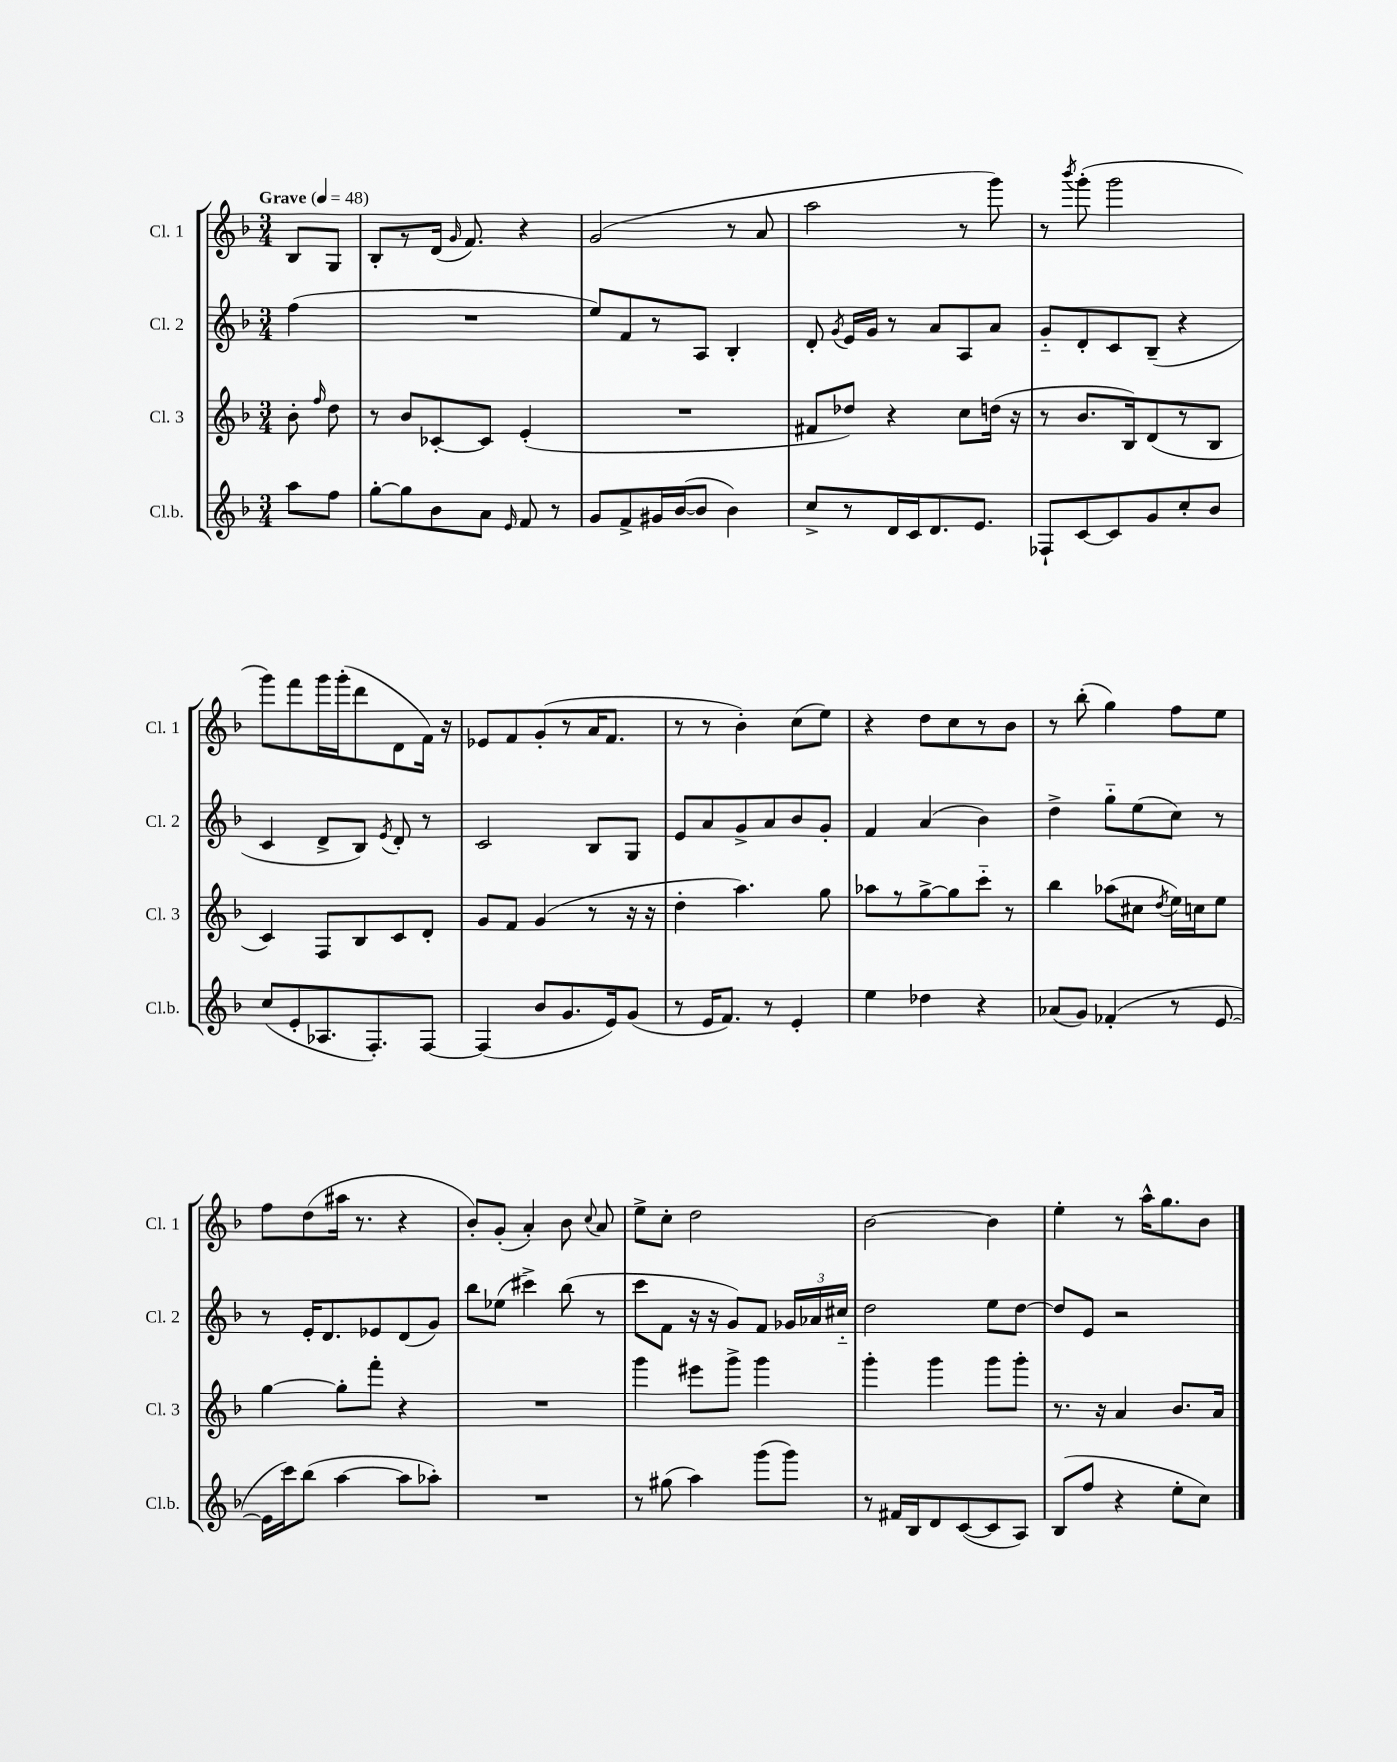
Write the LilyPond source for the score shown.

<<
\new StaffGroup <<
\new Staff = "s0" \with { instrumentName = "Cl. 1" shortInstrumentName = "Cl. 1" } {
    \clef treble \key f \major \numericTimeSignature \time 3/4 \partial 4 \tempo "Grave" 4 = 48
    \autoBeamOff bes8[ g8] |
    bes8[-. r8 d'16]( \grace { g'16 } f'8.) r4 |
    g'2( r8 a'8 |
    a''2 r8 g'''8) |
    r8 \acciaccatura { bes'''8 } g'''8-.( g'''2 |
    g'''8[) f'''8 g'''16 g'''16-.( d'''8 d'8 f'16]) r16 |
    ees'8[ f'8 g'8-.( r8 a'16 f'8.] |
    r8 r8 bes'4-.) c''8[( e''8]) |
    r4 d''8[ c''8 r8 bes'8] |
    r8 bes''8-.( g''4) f''8[ e''8] |
    f''8[ d''8( ais''16] r8. r4 |
    bes'8[-.) g'8]-.( a'4-.) bes'8 \appoggiatura { c''8 } a'8 |
    e''8[-> c''8]-. d''2 |
    bes'2~ bes'4 |
    e''4-. r8 a''16[-^ g''8. bes'8] \bar "|." |
}
\new Staff = "s1" \with { instrumentName = "Cl. 2" shortInstrumentName = "Cl. 2" } {
    \clef treble \key f \major \numericTimeSignature \time 3/4 \partial 4
    \autoBeamOff f''4( |
    R2. |
    e''8[) f'8 r8 a8] bes4-. |
    d'8-. \acciaccatura { g'8 } e'16[ g'16] r8 a'8[ a8 a'8] |
    g'8[-_ d'8-. c'8 bes8]--( r4 |
    c'4 d'8[-> bes8]) \acciaccatura { e'8 } d'8-. r8 |
    c'2 bes8[ g8] |
    e'8[ a'8 g'8-> a'8 bes'8 g'8]-. |
    f'4 a'4( bes'4) |
    d''4-> g''8[-_ e''8( c''8]) r8 |
    r8 e'16[-. d'8. ees'8 d'8( g'8]) |
    bes''8[ ees''8]( cis'''4->) bes''8( r8 |
    c'''8[ f'8] r16 r16 g'8[) f'8] \tuplet 3/2 { ges'16[ aes'16 cis''16]-_ } |
    d''2 e''8[ d''8]~ |
    d''8[ e'8] r2 \bar "|." |
}
\new Staff = "s2" \with { instrumentName = "Cl. 3" shortInstrumentName = "Cl. 3" } {
    \clef treble \key f \major \numericTimeSignature \time 3/4 \partial 4
    \autoBeamOff bes'8-. \grace { f''16 } d''8 |
    r8 bes'8[ ces'8~-. ces'8] e'4-.( |
    R2. |
    fis'8[ des''8]) r4 c''8[ d''16]( r16 |
    r8 bes'8.[ bes16) d'8( r8 bes8] |
    c'4) f8[ bes8 c'8 d'8]-. |
    g'8[ f'8] g'4( r8 r16 r16 |
    d''4-. a''4.) g''8 |
    aes''8[ r8 g''8~-> g''8 c'''8]-_ r8 |
    bes''4 aes''8[( cis''8] \acciaccatura { d''8 } e''16[) c''16 e''8] |
    g''4~ g''8[-. f'''8]-. r4 |
    R2. |
    g'''4 eis'''8[ g'''8]-> g'''4 |
    g'''4-. g'''4 g'''8[ g'''8]-. |
    r8. r16 a'4 bes'8.[ a'16] \bar "|." |
}
\new Staff = "s3" \with { instrumentName = "Cl.b." shortInstrumentName = "Cl.b." } {
    \clef treble \key f \major \numericTimeSignature \time 3/4 \partial 4
    \autoBeamOff a''8[ f''8] |
    g''8[~-. g''8 bes'8 a'8] \grace { e'16 } f'8 r8 |
    g'8[ f'8-> gis'16 bes'16~( bes'8] bes'4) |
    c''8[-> r8 d'16 c'16 d'8. e'8.] |
    fes8[-! c'8~ c'8 g'8 c''8-. bes'8] |
    c''8[( e'8-. aes8. f8.-.) f8]~ |
    f4( bes'8[ g'8. e'16) g'8]( |
    r8 e'16[ f'8.]) r8 e'4-. |
    e''4 des''4 r4 |
    aes'8[( g'8]) fes'4-.( r8 e'8~ |
    e'16[ c'''16) bes''8]( a''4~ a''8[ aes''8]-.) |
    R2. |
    r8 gis''8( a''4) g'''8[( g'''8]) |
    r8 fis'16[ bes16 d'8 c'8~( c'8 a8]) |
    bes8[( f''8] r4 e''8[-. c''8]) \bar "|." |
}
>>
>>
\layout { \context { \Score \remove "Bar_number_engraver" } }
